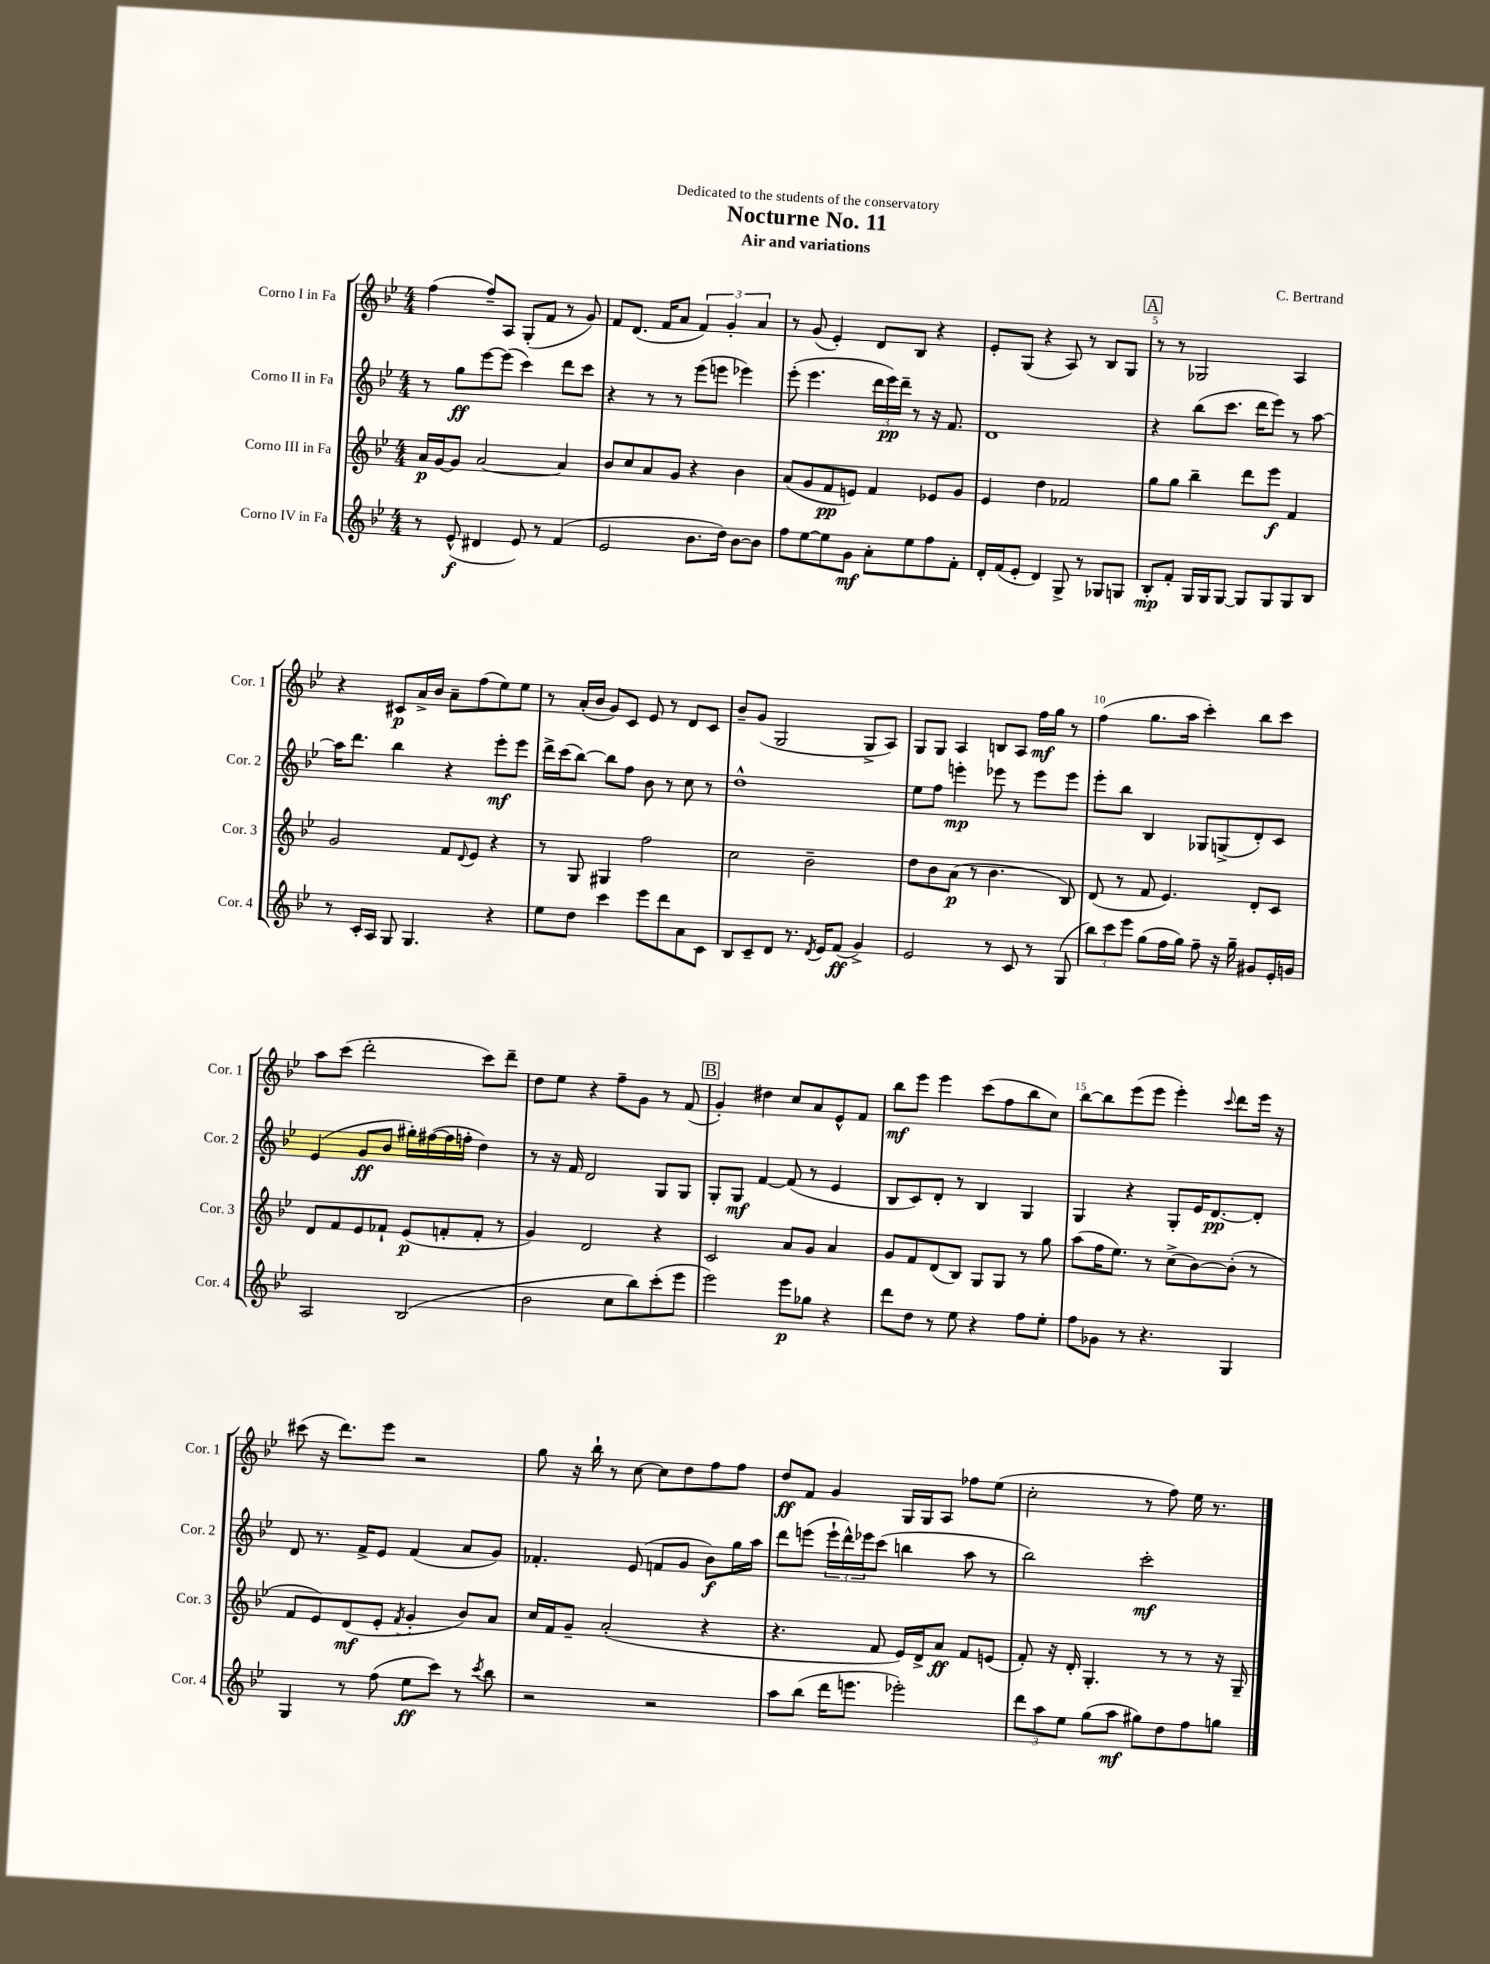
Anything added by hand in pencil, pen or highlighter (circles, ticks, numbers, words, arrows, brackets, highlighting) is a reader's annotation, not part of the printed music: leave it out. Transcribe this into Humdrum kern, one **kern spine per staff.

**kern	**dynam	**kern	**dynam	**kern	**dynam	**kern	**dynam
*part4	*part4	*part3	*part3	*part2	*part2	*part1	*part1
*staff4	*staff4	*staff3	*staff3	*staff2	*staff2	*staff1	*staff1
*I"Corno IV in Fa	*	*I"Corno III in Fa	*	*I"Corno II in Fa	*	*I"Corno I in Fa	*
*I'Cor. 4	*	*I'Cor. 3	*	*I'Cor. 2	*	*I'Cor. 1	*
*clefG2	*	*clefG2	*	*clefG2	*	*clefG2	*
*k[b-e-]	*	*k[b-e-]	*	*k[b-e-]	*	*k[b-e-]	*
*M4/4	*	*M4/4	*	*M4/4	*	*M4/4	*
=1	=1	=1	=1	=1	=1	=1	=1
8r	.	16a/LL	p	8r	.	(4ff\	.
.	.	[16g/J	.	.	.	.	.
(8e-^^/	f	8g/J]	.	8gg\L	ff	.	.
4d#X/	.	[2a/	.	[8eee-\	.	8ff~/L)	.
.	.	.	.	(8eee-\J]	.	8A/J	.
8e-/)	.	.	.	4ccc\)	.	(8G'/L	.
8r	.	.	.	.	.	8f/J	.
(4f/	.	4a/]	.	8ddd\L	.	8r	.
.	.	.	.	8ccc\J	.	8g/)	.
=2	=2	=2	=2	=2	=2	=2	=2
2e-/	.	8b-/L	.	4r	.	8f/L	.
.	.	8cc/	.	.	.	(8.d/J	.
.	.	8a/	.	8r	.	.	.
.	.	.	.	.	.	16f/KL	.
.	.	8g/J	.	8r	.	8a/J	.
8.b-\L	.	4r	.	(8eee-\L	.	6f/)	.
.	.	.	.	8eeen\J	.	.	.
.	.	.	.	.	.	6g'/	.
16dd\Jk)	.	.	.	.	.	.	.
[8b-\L	.	4b-\	.	4eee-X\)	.	.	.
.	.	.	.	.	.	6a/	.
8b-\J]	.	.	.	.	.	.	.
=3	=3	=3	=3	=3	=3	=3	=3
8ff\L	.	(8a/L	.	(8eee-'\	.	8r	.
[8ee-\	.	8g/	.	4.eee-\	.	(8g/	.
8ee-\]	.	8f/	pp	.	.	4e-'/)	.
8g\J	mf	8en/J)	.	.	.	.	.
8a'\L	.	4f/	.	24ddd\LL	.	8d/L	.
.	.	.	.	24eee-\)	pp	.	.
.	.	.	.	24ddd~\JJ	.	.	.
8ee-\	.	.	.	8r	.	8B-/J	.
8ff\	.	8e-X/L	.	16r	.	4r	.
.	.	.	.	8.f/	.	.	.
8f'\J	.	8g/J	.	.	.	.	.
=4	=4	=4	=4	=4	=4	=4	=4
16d'/LL	.	4e-/	.	1d	.	8e-'/L	.
(16f/J	.	.	.	.	.	.	.
8e-'/J	.	.	.	.	.	(8G/J	.
4d/)	.	4dd\	.	.	.	4r	.
8G^/	.	2f-X/	.	.	.	8A/)	.
8r	.	.	.	.	.	8r	.
8G-X/L	.	.	.	.	.	8B-/L	.
8Gn/J	.	.	.	.	.	8G/J	.
!!LO:REH:place=s1:t=A
=5	=5	=5	=5	=5	=5	=5	=5
8B-'/L	mp	8gg\L	.	4r	.	8r	.
8f'/J	.	8gg\J	.	.	.	8r	.
16G/LL	.	4bb-~\	.	(8bb-\L	.	2G-X/	.
16G/J	.	.	.	.	.	.	.
[8G/J	.	.	.	8.ccc\J	.	.	.
8G/L]	.	8ddd\L	.	.	.	.	.
.	.	.	.	16ddd\KL	.	.	.
8G/	.	8eee-\J	f	8eee-\J)	.	.	.
8G/	.	4f/	.	8r	.	4A/	.
8B-/J	.	.	.	[8aa\	.	.	.
!!LO:LB:g=z
=6	=6	=6	=6	=6	=6	=6	=6
8r	.	2g/	.	16aa\KL]	.	4r	.
.	.	.	.	8.ddd\J	.	.	.
16c'/LL	.	.	.	.	.	.	.
16A/JJ	.	.	.	.	.	.	.
8G/	.	.	.	4bb-\	.	8c#X/L	p
4.G/	.	.	.	.	.	16a^/L	.
.	.	.	.	.	.	16b-/JJ	.
.	.	8f/L	.	4r	.	8a~\L	.
.	.	8qqd/	.	.	.	.	.
.	.	8e-/J	.	.	.	(8ff\	.
4r	.	4r	.	8eee-'\L	mf	8ee-\)	.
.	.	.	.	8eee-\J	.	8ee-\J	.
=7	=7	=7	=7	=7	=7	=7	=7
8ee-\L	.	8r	.	16ddd^\LL	.	8r	.
.	.	.	.	(16ccc\J	.	.	.
8dd\J	.	8G/	.	[8bb-\J)	.	(16a'/LL	.
.	.	.	.	.	.	16b-/JJ	.
4ccc\	.	4G#X/	.	8bb-\L]	.	8g/L)	.
.	.	.	.	8ff\J	.	8c/J	.
8eee-\L	.	2ff\	.	8b-\	.	8e-/	.
8ddd\	.	.	.	8r	.	8r	.
8a\	.	.	.	8cc\	.	8d/L	.
8c\J	.	.	.	8r	.	8c/J	.
=8	=8	=8	=8	=8	=8	=8	=8
8B-/L	.	2cc\	.	1dd^^	.	8b-~/L	.
8c~/	.	.	.	.	.	(8g/J	.
8d/J	.	.	.	.	.	2G/	.
8.r	.	.	.	.	.	.	.
.	.	2b-~\	.	.	.	.	.
8qd/	.	.	.	.	.	.	.
16e-/KL	.	.	.	.	.	.	.
(8f/J	ff	.	.	.	.	.	.
4g^/)	.	.	.	.	.	8G^/L	.
.	.	.	.	.	.	8A/J)	.
=9	=9	=9	=9	=9	=9	=9	=9
2e-/	.	8dd\L	.	8ee-\L	.	8G/L	.
.	.	8b-\	.	8ff\J	.	8G/J	.
.	.	(8a\J	p	4eeen'\	mp	4A/	.
.	.	8r	.	.	.	.	.
8r	.	4.b-\	.	8eee-X\	.	8Bn/L	.
8c/	.	.	.	8r	.	8A/J	.
8r	.	.	.	8eee-\L	.	16ff\LL	mf
.	.	.	.	.	.	16gg\JJ	.
(8G/	.	8B-/)	.	8eee-\J	.	8r	.
=10	=10	=10	=10	=10	=10	=10	=10
12bb-\L)	.	(8d/	.	8eee-'\L	.	(4ff\	.
12ccc\	.	.	.	.	.	.	.
.	.	8r	.	8bb-\J	.	.	.
12eee-\J	.	.	.	.	.	.	.
(8gg\L	.	8f/	.	4B-/	.	8.gg\L	.
16ff\L	.	4.e-/)	.	.	.	.	.
16gg\JJ)	.	.	.	.	.	16aa\Jk	.
8ff~\	.	.	.	8G-X/L	.	4ccc'\)	.
16r	.	.	.	(8Gn^/	.	.	.
16gg~\	.	.	.	.	.	.	.
8g#X/L	.	8d'/L	.	8d'/)	.	8bb-\L	.
16e-'/L	.	8c/J	.	8c/J	.	8ccc\J	.
16gn/JJ	.	.	.	.	.	.	.
!!LO:LB:g=z
=11	=11	=11	=11	=11	=11	=11	=11
2A/	.	8d/L	.	(4e-/	.	8aa\L	.
.	.	8f/	.	.	.	(8ccc\J	.
.	.	8e-/	.	8g/L	ff	2ddd'\	.
.	.	8f-X`/J	.	8b-/J	.	.	.
(2B-/	.	(8e-/L	p	16gg#X'\LL)	.	.	.
.	.	.	.	([16ff#X\	.	.	.
.	.	8fn'/	.	16ff#\]	.	.	.
.	.	.	.	16ffn'\JJ	.	.	.
.	.	8f'/J	.	4dd\)	.	8ccc\L)	.
.	.	8r	.	.	.	8ddd~\J	.
=12	=12	=12	=12	=12	=12	=12	=12
2b-\	.	4g/)	.	8r	.	8dd\L	.
.	.	.	.	16r	.	8ee-\J	.
.	.	.	.	16f/	.	.	.
.	.	2d/	.	2d/	.	4r	.
8cc\L	.	.	.	.	.	8ff~\L	.
8bb-\)	.	.	.	.	.	8g\J	.
(8ccc'\	.	4r	.	8G/L	.	8r	.
8eee-\J	.	.	.	8G/J	.	(8f/	.
!!LO:REH:place=s1:t=B
=13	=13	=13	=13	=13	=13	=13	=13
2eee-\)	.	2c/	.	8G'/L	.	4g'/)	.
.	.	.	.	8G/J	mf	.	.
.	.	.	.	[4f/	.	4dd#X\	.
8eee-\L	p	8a/L	.	(8f/]	.	8cc/L	.
8gg-X\J	.	8g/J	.	8r	.	8a/	.
4r	.	4a/	.	4e-/	.	8e-^^/	.
.	.	.	.	.	.	8f/J	.
=14	=14	=14	=14	=14	=14	=14	=14
8ddd\L	.	8g/L	.	8B-/L	.	8bb-\L	mf
8dd\J	.	8f/	.	8c/)	.	8eee-\J	.
8r	.	(8d/	.	8d'/J	.	4eee-\	.
8ee-\	.	8B-/J)	.	8r	.	.	.
4r	.	8G/L	.	4B-/	.	(8ccc\L	.
.	.	8G/J	.	.	.	8ff\	.
8ff\L	.	8r	.	4G/	.	8bb-\	.
8ee-'\J	.	8gg\	.	.	.	8cc\J)	.
=15	=15	=15	=15	=15	=15	=15	=15
8ff\L	.	(8aa\L	.	4G/	.	[8bb-\L	.
8g-X\J	.	16ff\K	.	.	.	8bb-\]	.
.	.	8.ee-\J)	.	.	.	.	.
8r	.	.	.	4r	.	(8eee-\	.
4.r	.	8r	.	.	.	8eee-\J	.
.	.	(8cc^\L	.	8G'/L	.	4eee-'\)	.
.	.	[8b-\)	.	16e-/K	.	.	.
.	.	.	.	[8.d/	pp	.	.
.	.	.	.	.	.	8qqccc/	.
4G/	.	(8b-'\J]	.	.	.	8ddd\L	.
.	.	8r	.	8d'/J]	.	16eee-\Jk	.
.	.	.	.	.	.	16r	.
!!LO:LB:g=z
=16	=16	=16	=16	=16	=16	=16	=16
4G/	.	8f/L	.	8d/	.	(8ccc#X\	.
.	.	8e-/)	.	8.r	.	16r	.
.	.	.	.	.	.	8.ddd\L)	.
8r	.	(8d/	mf	.	.	.	.
.	.	.	.	16f^/KL	.	.	.
(8ff\	.	8e-'/J	.	8e-/J	.	8eee-\J	.
.	.	8qf/	.	.	.	.	.
8ee-\L	ff	4g'/	.	(4f/	.	2r	.
8ccc\J)	.	.	.	.	.	.	.
8r	.	8b-/L)	.	8a/L	.	.	.
8qccc/	.	.	.	.	.	.	.
8bb-\	.	8a/J	.	8g/J)	.	.	.
=17	=17	=17	=17	=17	=17	=17	=17
2r	.	16cc/LL	.	4.f-X'/	.	8gg\	.
.	.	16f/J	.	.	.	.	.
.	.	8g~/J	.	.	.	16r	.
.	.	.	.	.	.	16bb-`\	.
.	.	(2a'/	.	.	.	8r	.
.	.	.	.	(8e-/	.	[8cc\	.
2r	.	.	.	8fn/L	.	8cc\L]	.
.	.	.	.	8g/J	.	8dd\	.
.	.	4r	.	8b-\L)	f	8ff\	.
.	.	.	.	16gg\L	.	8ff\J	.
.	.	.	.	16aa\JJ	.	.	.
=18	=18	=18	=18	=18	=18	=18	=18
8aa\L	.	4.r	.	8ddd\L	.	8dd/L	ff
(8bb-\J	.	.	.	(8eeen\J	.	8f/J	.
16ddd\KL	.	.	.	24eee`\LL	.	4g/	.
.	.	.	.	24ddd^^\)	.	.	.
8.eeen\J	.	.	.	.	.	.	.
.	.	.	.	24eee-X\J	.	.	.
.	.	8f/	.	(8ccc\J	.	.	.
2eee-X'\)	.	16e-/LL)	.	4bbn\	.	16G/LL	.
.	.	16d^/J	.	.	.	16G/J	.
.	.	8a/J	ff	.	.	8A/J	.
.	.	8f/L	.	8aa\	.	8ff-X\L	.
.	.	(8en/J	.	8r	.	(8ee-\J	.
=19	=19	=19	=19	=19	=19	=19	=19
12ddd\L	.	8f'/)	.	2bb-\)	.	2cc'\	.
12aa\	.	.	.	.	.	.	.
.	.	16r	.	.	.	.	.
12ee-\J	.	.	.	.	.	.	.
.	.	16d'/	.	.	.	.	.
(8gg\L	.	4.G'/	.	.	.	.	.
8aa\J	mf	.	.	.	.	.	.
8gg#X\L)	.	.	.	2ccc'\	mf	8r	.
8dd\	.	8r	.	.	.	8ff\)	.
8ff\	.	8r	.	.	.	16ee-\	.
.	.	.	.	.	.	8.r	.
8ggn\J	.	16r	.	.	.	.	.
.	.	16G~/	.	.	.	.	.
==	==	==	==	==	==	==	==
*-	*-	*-	*-	*-	*-	*-	*-
